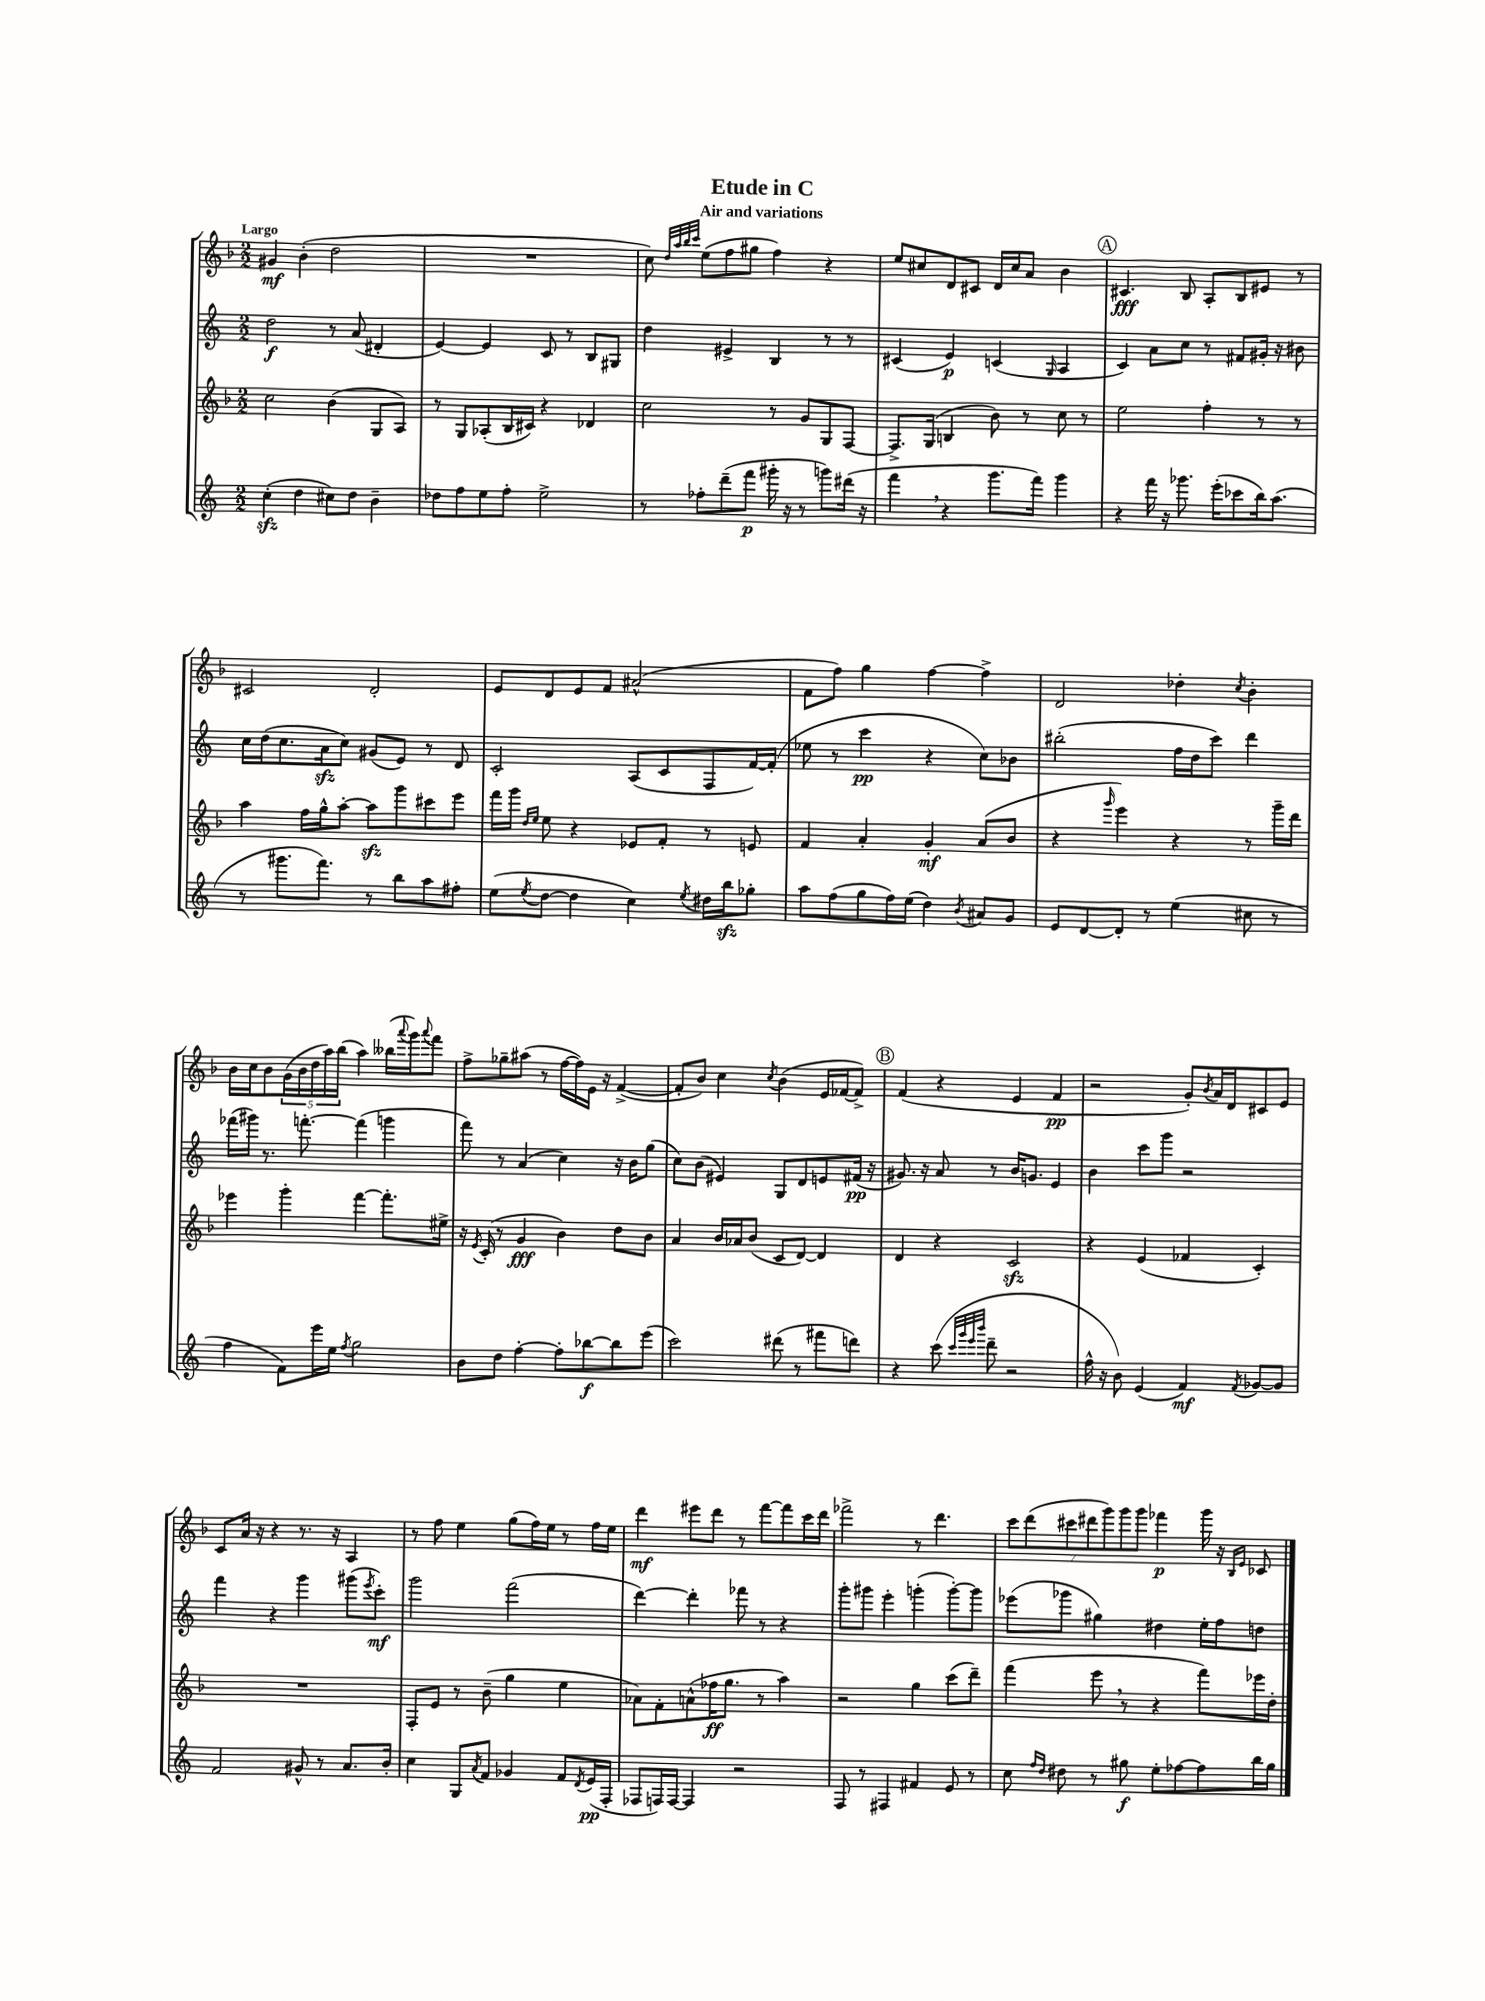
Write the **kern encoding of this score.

**kern	**kern	**kern	**kern
*staff4	*staff3	*staff2	*staff1
*clefG2	*clefG2	*clefG2	*clefG2
*k[]	*k[b-]	*k[]	*k[b-]
*M2/2	*M2/2	*M2/2	*M2/2
(4cc'	2cc	2dd	4g#
4dd	.	.	(4b-'
8cc#)	(4b-	8r	2dd
8dd	.	(8a	.
4b~	8G	4d#'	.
.	8A)	.	.
=	=	=	=
8dd-	8r	[4e)	1r
8ff	8G	.	.
8ee	(8A-'	4e]	.
8ff'	16B-	.	.
.	16c#)	.	.
2ee^	4r	8c	.
.	.	8r	.
.	4d-	8B	.
.	.	8G#	.
=	=	=	=
8r	2cc	4dd	8cc)
.	.	.	32qqdd
.	.	.	32qqaa
.	.	.	32qqbb-
.	.	.	32qqccc
8ff-'	.	.	(8ee
(8ddd~	.	4e#^	8ff
8fff	.	.	8gg#
16ggg#'	8r	4B	4ff)
16r	.	.	.
8r	8g	.	.
8ggg)	8G	8r	4r
(16ddd#	[8F	8r	.
16r	.	.	.
=	=	=	=
4fff	8.F^]	(4c#	8ee
.	.	.	8cc#
.	(16G	.	.
4r	4B	4e)	8d
.	.	.	8c#
8.ggg	8b-)	(4c	16d
.	.	.	16cc#
.	8r	.	8a
16fff)	.	.	.
.	.	16qqG	.
4ggg	8cc	4A	4b-
.	8r	.	.
=	=	=	=
4r	2ee	4c)	4.c#
16fff	.	8a	.
16r	.	.	.
8.ggg-	.	8cc	8B-
.	4ff'	8r	8A'
(16eee'	.	.	.
8ccc-	.	8f#	8B-
16bb)	8r	16g#'	8e#
(8.aa	.	16r	.
.	8r	8b#	8r
=	=	=	=
8r	4aa	16cc	2c#
.	.	(16dd	.
8.ggg#	.	8.cc	.
.	16ff	.	.
8.fff)	16gg^^	16a	.
.	[8aa'	8cc)	.
8r	8aa]	(8g#	2d'
8bb	8ggg	8e)	.
8aa	8ccc#	8r	.
8ff#'	8eee	8d	.
=	=	=	=
(8ee	16fff	2c'	8e
.	16ggg	.	.
.	16qqdd	.	.
8qee	16qqee	.	.
[8dd	8ee	.	8d
4dd]	4r	.	8e
.	.	.	8f
4cc)	8e-	(8A	(2a#^^
.	8f'	8c	.
8qee	.	.	.
16dd#	8r	8F	.
16bb	.	.	.
8gg-'	8e	[16f)	.
.	.	(16f']	.
=	=	=	=
8aa	4f	8ee-	8f
(8ff	.	8r	8ff)
8gg	4a'	4ccc	4gg
16ff)	.	.	.
(16ee	.	.	.
4dd)	4g'	4r	[4ff
8qb	.	.	.
8a#	(8a	8cc)	4ff^]
8g	8b-	8b-	.
=	=	=	=
8e	4r	(2bb#'	2d
[8d	.	.	.
.	16qqggg	.	.
8d']	4eee)	.	.
8r	.	.	.
(4ee	4r	16ff	4dd-'
.	.	16dd	.
.	.	8ccc)	.
.	.	.	8qcc
8cc#	8r	4ddd	4b-'
8r	16ggg~	.	.
.	16ddd	.	.
=	=	=	=
4ff	4eee-	(16fff-	16b-
.	.	16ggg#)	16cc
.	.	8.r	8b-
8f)	4ggg'	.	(20g
.	.	.	20b-
.	.	[8.fff'	.
.	.	.	20dd
16eee	.	.	.
.	.	.	20aa)
16ee	.	.	.
.	.	.	(20bb-
8qff	.	.	.
2gg	[4fff	(4fff]	4aa)
.	8.fff']	4ggg	(16bb--
.	.	.	8qqaaa
.	.	.	16ggg)
.	.	.	8qqaaa
.	.	.	8fff
.	16ee#^	.	.
=	=	=	=
8b	16r	8fff)	8ff^
.	8qe	.	.
.	(16c'	.	.
8dd	8r	8r	8gg-~
[4ff'	4g	(4a	(8aa#
.	.	.	8r
8ff']	4b-)	4cc)	[16ff
.	.	.	16ff])
[8bb-	.	.	16e
.	.	.	16r
8bb-]	8dd	16r	([4f^
.	.	16b	.
(8eee	8b-	(8gg	.
=	=	=	=
2ccc)	4a	8cc)	8f']
.	.	(8b	8b-)
.	16b-	4e#)	4cc
.	16a-	.	.
.	(8b-	.	.
.	.	.	8qcc
(8ddd#	8c	8G	(4b-
8r	[8d)	8d	.
8fff#	4d]	8e	16e
.	.	.	[16f-
8ddd)	.	(16f#	8f-^])
.	.	16r	.
=	=	=	=
4r	4d	8.g#)	(4f
.	.	16r	.
(8ccc	4r	8a	4r
32qqccc	.	.	.
32qqggg	.	.	.
32qqeee	.	.	.
32qqbbb	.	.	.
8ddd~	.	8r	.
2r	2c	16b	4e
.	.	8.g	.
.	.	4e	4f
=	=	=	=
16ff^^	4r	4b	2r
16r	.	.	.
8b)	.	.	.
(4e	(4e	8ccc	.
.	.	8ggg	.
4f)	4f-	2r	8g')
.	.	.	8qb-
.	.	.	16a
.	.	.	16d
8qf	.	.	.
[8g-	4c')	.	8c#
8g-]	.	.	8e
=	=	=	=
2f	1r	4fff	8c
.	.	.	16a
.	.	.	16r
.	.	4r	4r
8g#^^	.	4ggg	8.r
8r	.	.	.
.	.	.	16r
8.a	.	(8ggg#	4A
.	.	8qeee	.
.	.	8ccc')	.
16b'	.	.	.
=	=	=	=
4cc	8F'	2ggg	8r
.	8e	.	8ff
8G	8r	.	4ee
8qa	.	.	.
8f	(8b-~	.	.
4g-	4gg	(2fff	(8gg
.	.	.	16ff)
.	.	.	16ee
8f	4ee	.	8r
8qd	.	.	.
(16e	.	.	16ff
16F'	.	.	16ee
=	=	=	=
8F-	8a-)	[4ddd)	4ddd
16F)	8f'	.	.
[16F	.	.	.
4F]	(8a^^	4ddd']	8eee#
.	16ff-	.	8ddd
.	8.gg	.	.
2r	.	8fff-	8r
.	8r	8r	[8fff
.	4aa)	4r	8fff]
.	.	.	16ccc
.	.	.	16ddd
=	=	=	=
8F	2r	8ggg'	2fff-^
8r	.	8ggg#	.
4F#	.	4eee'	.
4f#	4gg	(4ggg'	8r
.	.	.	4.ddd
8e	(8ccc	[8ggg')	.
8r	8ddd~)	8ggg]	.
=	=	=	=
8cc	(4fff	(8eee-	14ccc
.	.	.	(14ddd
16qqff	.	.	.
16qqdd	.	.	.
8dd#	.	8ggg-	.
.	.	.	14ccc#
.	.	.	14ddd#
8r	8eee	4gg#)	.
.	.	.	14ggg)
.	.	.	14ggg
8gg#	8r	.	.
.	.	.	14ggg
8ee'	4r	4dd#	4fff-
[8ff-	.	.	.
8ff-]	8fff)	16ee'	16ggg
.	.	16ff	16r
.	.	.	16qqB-
.	.	.	16qqe
16bb	16eee-	8dd	8c-
16gg#	16dd'	.	.
==	==	==	==
*-	*-	*-	*-
